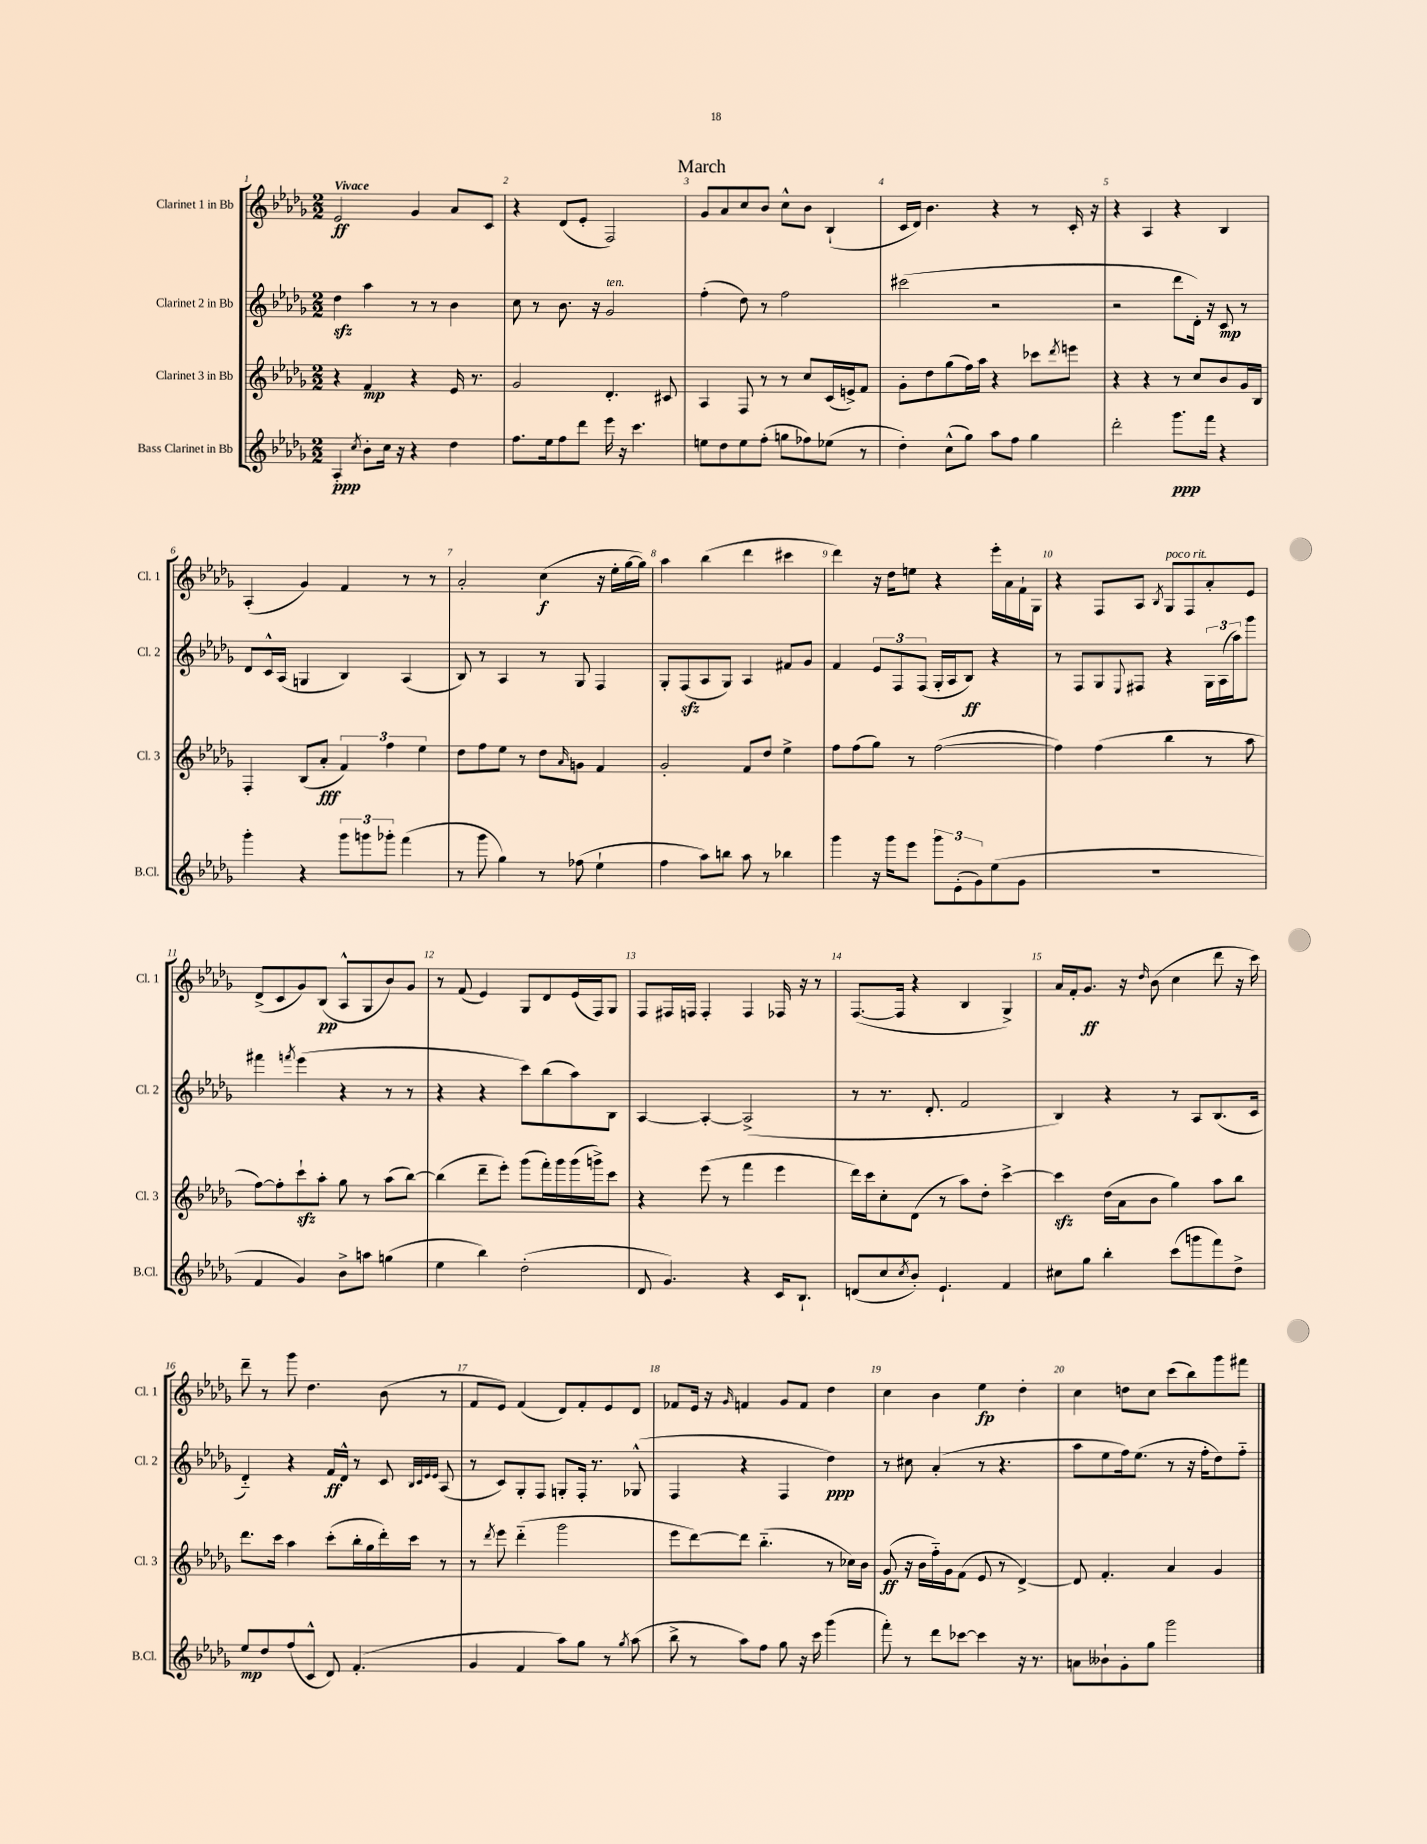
\header { title = "March" }
<<
\new StaffGroup <<
\new Staff = "s0" \with { instrumentName = "Clarinet 1 in Bb" shortInstrumentName = "Cl. 1" } {
    \clef treble \key des \major \numericTimeSignature \time 2/2 \tempo "Vivace"
    ees'2\ff ges'4 aes'8 c'8 |
    r4 des'8( ees'8-. f2) |
    ges'8 aes'8 c''8 bes'8 c''8-^ bes'8 bes4-!( |
    c'16 des'16) bes'4. r4 r8 c'16-. r16 |
    r4 aes4 r4 bes4 |
    aes4-.( ges'4) f'4 r8 r8 |
    aes'2-. c''4\f( r16 ees''16-. ges''16~ ges''16) |
    aes''4 bes''4( des'''4 cis'''4 |
    des'''4) r16 des''16 e''8 r4 ees'''16-. aes'16 f'16-! ges16 |
    r4 f8 aes8 \acciaccatura { bes8 } ges8^\markup { \italic "poco rit." } f8 aes'8-. ees'8 |
    des'8->( c'8 ges'8) bes8\pp( aes8-^ ges8 bes'8) ges'8 |
    r8 f'8( ees'4) ges8 des'8 ees'16( f16) ges8 |
    f8 fis16 f16 f4-. f4 fes16 r16 r8 |
    f8.~( f16 r4 bes4 ges4->) |
    aes'16 f'16-. ges'8.\ff r16 \grace { des''16 } bes'8( c''4 des'''8 r16 c'''16) |
    des'''8-- r8 ges'''8 des''4. bes'8( r8 |
    f'8 ees'8) f'4( des'8) f'8-. ees'8 des'8 |
    fes'8 ees'16 r16 \grace { ges'16 } f'4 ges'8 f'8 des''4 |
    c''4 bes'4 ees''4\fp des''4-. |
    c''4 d''8 c''8 c'''8( bes''8) ges'''8 fis'''8 \bar "|." |
}
\new Staff = "s1" \with { instrumentName = "Clarinet 2 in Bb" shortInstrumentName = "Cl. 2" } {
    \clef treble \key des \major \numericTimeSignature \time 2/2
    des''4\sfz aes''4 r8 r8 bes'4 |
    c''8 r8 bes'8. r16 ges'2^\markup { \italic "ten." } |
    f''4-.( des''8) r8 f''2 |
    cis'''2( r2 |
    r2 des'''8 des'16-.) r16 c'8\mp r8 |
    des'8 c'16-^ aes16( g4 bes4) aes4( |
    bes8) r8 aes4 r8 ges8 f4 |
    ges8-. f8\sfz( aes8 ges8) aes4 fis'8 ges'8 |
    f'4 \tuplet 3/2 { ees'8 f8 f8( } ges16-. aes16 bes8\ff) r4 |
    r8 f8 ges8 \appoggiatura { ees8 } fis8 r4 \tuplet 3/2 { ges16 aes16( aes''16) } ges'''8 |
    fis'''4 \acciaccatura { f'''8 } ees'''4( r4 r8 r8 |
    r4 r4 c'''8) bes''8( aes''8) bes8 |
    aes4~ aes4~-. aes2->( |
    r8 r8. des'8.-. f'2 |
    bes4) r4 r8 aes8 bes8.( c'16 |
    des'4-_) r4 f'16\ff des'16-^ r8 c'8 \grace { bes32 c'32 ees'32 ees'32 } aes8( |
    r8 c'8) ges8-. f8 g8-. f16-. r8. ges8-^( |
    f4 r4 f4 des''4\ppp) |
    r8 cis''8 aes'4-.( r8 r4. |
    aes''8 ees''8 f''16) ees''8.( r8 r16 f''16-. des''8) f''8-_ \bar "|." |
}
\new Staff = "s2" \with { instrumentName = "Clarinet 3 in Bb" shortInstrumentName = "Cl. 3" } {
    \clef treble \key des \major \numericTimeSignature \time 2/2
    r4 f'4\mp r4 ees'16 r8. |
    ges'2 des'4.-. cis'8 |
    aes4 f8 r8 r8 c''8 c'16( e'16->) f'8 |
    ges'8-. des''8 ges''8( f''16) aes''16 r4 ces'''8 \acciaccatura { des'''8 } e'''8 |
    r4 r4 r8 c''8 bes'8 ges'16 bes16 |
    f4-. bes8( aes'8-.\fff \tuplet 3/2 { f'4) f''4 ees''4 } |
    des''8 f''8 ees''8 r8 des''8 \grace { aes'16 } g'8 f'4 |
    ges'2-. f'8 des''8 ees''4-> |
    f''8 f''8( ges''8) r8 f''2~( |
    f''4) f''4( bes''4 r8 aes''8 |
    f''8~) f''8-. c'''8-!\sfz aes''8-. ges''8 r8 aes''8( bes''8~) |
    bes''4( des'''8-- ees'''8-.) ges'''8( f'''16-.) ges'''16 ges'''16( g'''16->) c'''8 |
    r4 ees'''8( r8 f'''4 ees'''4 |
    des'''16) c'''16 c''8-. des'8( r8 aes''8) des''8-. c'''4~-> |
    c'''4\sfz des''16( aes'16 bes'8 ges''4) aes''8 bes''8 |
    des'''8. c'''16 aes''4 c'''8-.( bes''16-. ges''16 des'''16-.) c'''16 r8 |
    r8 \acciaccatura { des'''8 } ees'''8 des'''4-_( ges'''2 |
    ees'''8 des'''8~) des'''8 bes''4.-_( r8 ces''16) bes'16 |
    ges'8\ff( r16 bes'16 f''16-_) ges'16 f'8( ees'8 r8 des'4~->) |
    des'8 f'4.-. aes'4 ges'4 \bar "|." |
}
\new Staff = "s3" \with { instrumentName = "Bass Clarinet in Bb" shortInstrumentName = "B.Cl." } {
    \clef treble \key des \major \numericTimeSignature \time 2/2
    aes4-.\ppp \acciaccatura { c''8 } bes'8-. c''16 r16 r4 des''4 |
    f''8. ees''16 f''8 des'''8 ees'''16 r16 c'''4. |
    e''8 des''8 e''8 f''8-.( g''8 fes''8) ees''8( r8 |
    des''4-.) c''8-^( ges''8) aes''8 f''8 ges''4 |
    des'''2-. ges'''8.\ppp f'''16 r4 |
    ges'''4-. r4 \tuplet 3/2 { ges'''8 g'''8 ges'''8-. } f'''4( |
    r8 ges'''8 ges''4) r8 fes''8( ees''4-! |
    f''4 aes''8) b''8 aes''8 r8 bes''4 |
    ges'''4 r16 ges'''16 ees'''8 \tuplet 3/2 { ges'''8 ees'8-.( ges'8) } ees''8( ges'8 |
    R1 |
    f'4 ges'4) bes'8-> a''8 g''4( |
    ees''4 bes''4) des''2-.( |
    des'8 ges'4.) r4 c'16 bes8.-! |
    d'8( c''8 \acciaccatura { c''8 } bes'8-.) ees'4.-! f'4 |
    cis''8 ges''8 bes''4-. c'''8( g'''8 f'''8) des''8-> |
    ees''8\mp des''8 f''8( c'8-^ des'8) f'4.-.( |
    ges'4 f'4 aes''8) ges''8 r8 \acciaccatura { ges''8 } aes''8( |
    bes''8-> r8 aes''8) f''8 ges''8 r16 c'''16 ges'''4( |
    f'''8-.) r8 des'''8 ces'''8~ ces'''4 r16 r8. |
    a'8 beses'8-! ges'8-. ges''8 ges'''2 \bar "|." |
}
>>
>>
\layout { \context { \Score \override BarNumber.break-visibility = ##(#f #t #t) barNumberVisibility = #all-bar-numbers-visible } }
